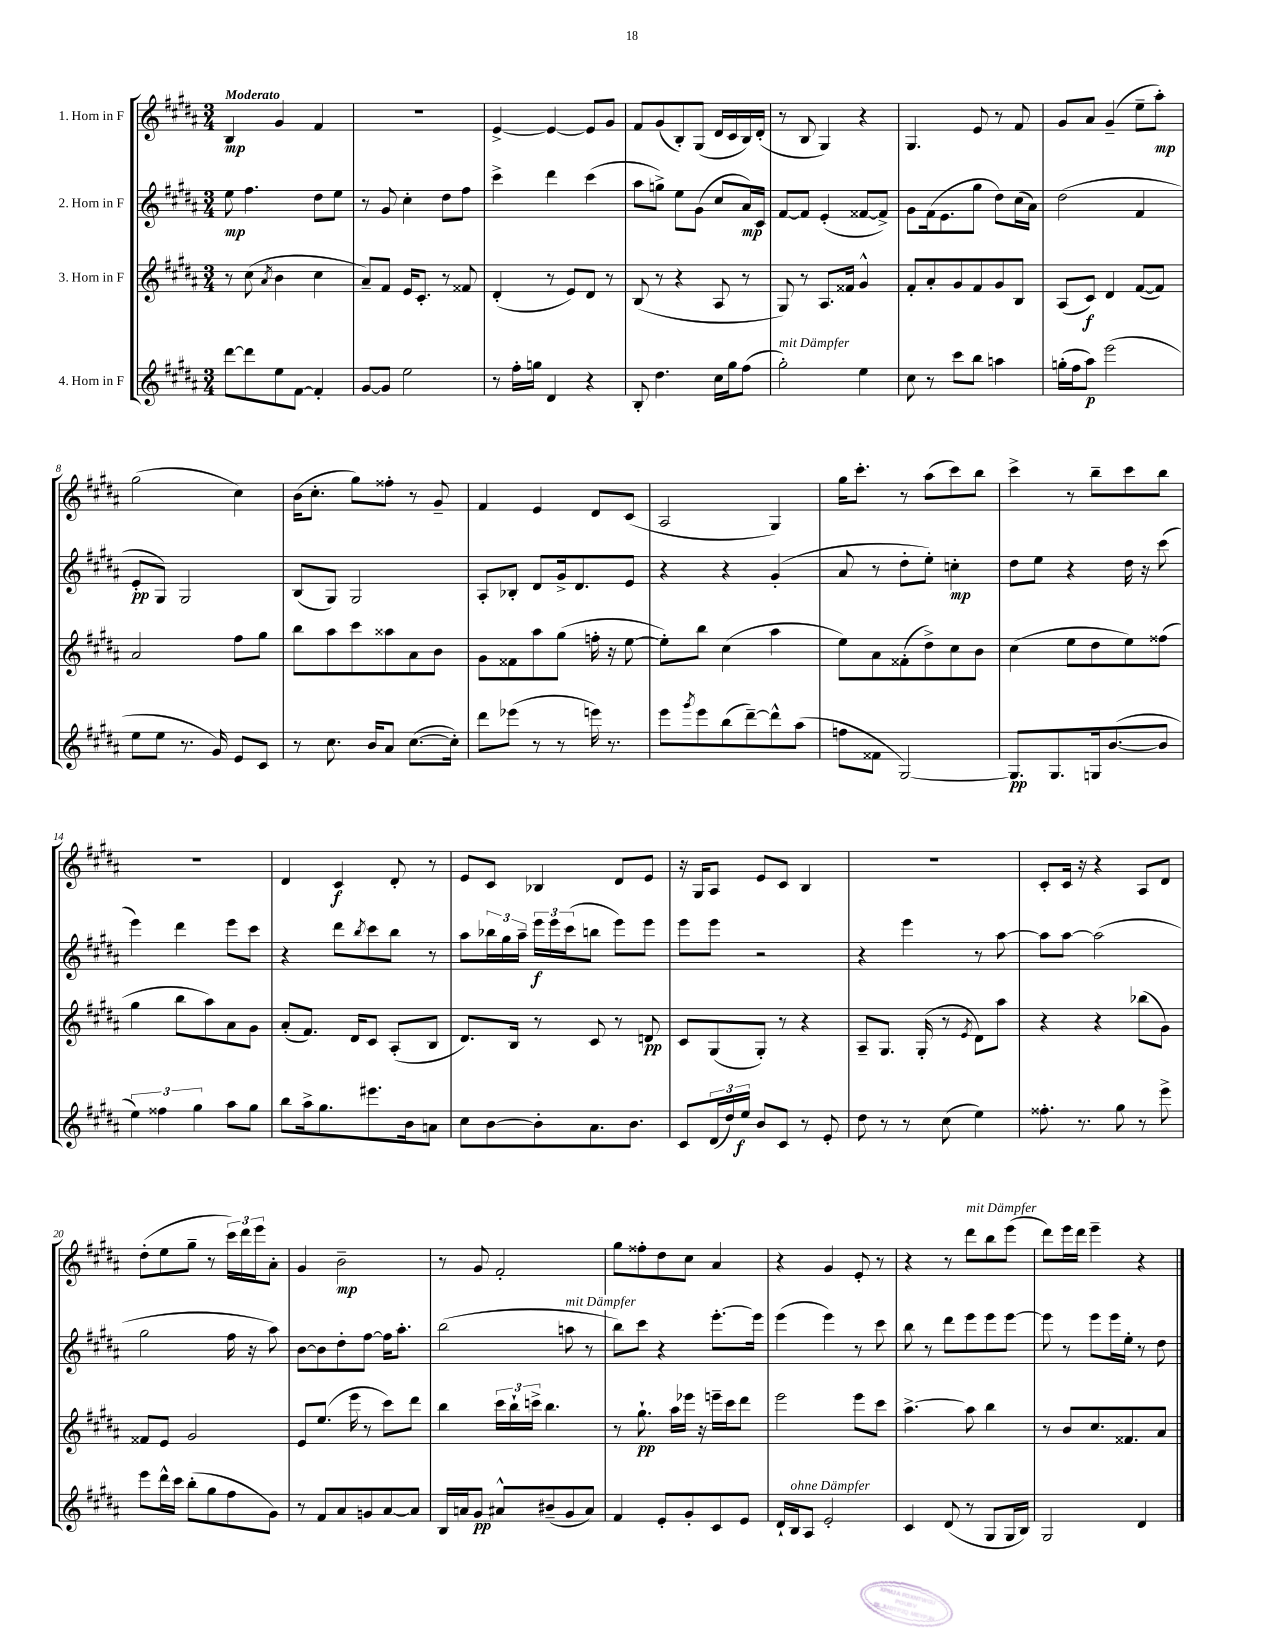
<<
\new StaffGroup <<
\new Staff = "s0" \with { instrumentName = "1. Horn in F" } {
    \clef treble \key b \major \numericTimeSignature \time 3/4 \tempo "Moderato"
    b4\mp gis'4 fis'4 |
    R2. |
    e'4~-> e'4~ e'8 gis'8 |
    fis'8 gis'8( b8-.) gis8( dis'16 cis'16 b16) dis'16-.( |
    r8 b8 gis4) r4 |
    gis4. e'8 r8 fis'8 |
    gis'8 ais'8 gis'4--( e''8-- ais''8-.\mp) |
    gis''2( cis''4) |
    b'16( cis''8.-. gis''8) fisis''8-. r8 gis'8-- |
    fis'4 e'4 dis'8 cis'8( |
    ais2 gis4) |
    gis''16 cis'''8.-. r8 ais''8( cis'''8) b''8 |
    cis'''4-> r8 b''8-- cis'''8 b''8 |
    R2. |
    dis'4 cis'4\f dis'8-. r8 |
    e'8 cis'8 bes4 dis'8 e'8 |
    r16 gis16 ais8 e'8 cis'8 b4 |
    R2. |
    cis'8-. cis'16 r16 r4 ais8 dis'8 |
    dis''8-.( e''8 gis''8-- r8 \tuplet 3/2 { cis'''16) dis'''16 e'''16 } ais'8-. |
    gis'4 b'2--\mp |
    r8 gis'8 fis'2-. |
    gis''8 fisis''8-. dis''8 cis''8 ais'4 |
    r4 gis'4 e'8-. r8 |
    r4 r8 dis'''8^\markup { \italic "mit Dämpfer" } b''8 e'''8( |
    dis'''8) e'''16 dis'''16 e'''4-- r4 \bar "|." |
}
\new Staff = "s1" \with { instrumentName = "2. Horn in F" } {
    \clef treble \key b \major \numericTimeSignature \time 3/4
    e''8\mp fis''4. dis''8 e''8 |
    r8 gis'8 cis''4-. dis''8 fis''8 |
    cis'''4-> dis'''4 cis'''4( |
    ais''8 g''8->) e''8 gis'8( cis''8 ais'16\mp) cis'16 |
    fis'8~ fis'8 e'4-.( fisis'8~ fisis'8->) |
    gis'8 fis'16( e'8. gis''8 dis''8) cis''16( ais'16) |
    dis''2( fis'4 |
    e'8-.\pp gis8) gis2 |
    b8( gis8) gis2 |
    ais8-. bes8-. dis'8 gis'16-> dis'8. e'8 |
    r4 r4 gis'4-.( |
    ais'8 r8 dis''8-. e''8-.) c''4-.\mp |
    dis''8 e''8 r4 dis''16 r16 cis'''8( |
    e'''4) dis'''4 e'''8 cis'''8 |
    r4 dis'''8 \acciaccatura { b''8 } cis'''8 b''8 r8 |
    ais''8 \tuplet 3/2 { bes''16 gis''16 ais''16-- } \tuplet 3/2 { e'''16\f e'''16 cis'''16( } b''8 e'''8) e'''8 |
    e'''8 e'''8 r2 |
    r4 e'''4 r8 ais''8~ |
    ais''8 ais''8~ ais''2( |
    gis''2 fis''16 r16 ais''8) |
    b'8~ b'8 dis''8-. fis''8~ fis''16 ais''8.-. |
    b''2( a''8^\markup { \italic "mit Dämpfer" } r8 |
    b''8) cis'''8 r4 e'''8.~-. e'''16 |
    e'''4( e'''4) r8 cis'''8 |
    b''8 r8 dis'''8 e'''8 e'''8 e'''8~ |
    e'''8 r8 e'''8 e'''16 e''16-. r8 dis''8 \bar "|." |
}
\new Staff = "s2" \with { instrumentName = "3. Horn in F" } {
    \clef treble \key b \major \numericTimeSignature \time 3/4
    r8 cis''8( \acciaccatura { ais'8 } b'4 cis''4 |
    ais'8--) fis'8 e'16 cis'8.-. r8 fisis'8 |
    dis'4-.( r8 e'8) dis'8 r8 |
    b8( r8 r4 ais8 r8 |
    gis8) r8 ais8. fisis'16 gis'4-^ |
    fis'8-. ais'8-. gis'8 fis'8 gis'8 b8 |
    ais8( cis'8\f) dis'4 fis'8~( fis'8) |
    ais'2 fis''8 gis''8 |
    b''8 ais''8 cis'''8 aisis''8 ais'8 b'8 |
    gis'8 fisis'8 ais''8 gis''8( f''16-. r16 e''8~ |
    e''8-.) b''8 cis''4( ais''4 |
    e''8) ais'8 fisis'8-.( dis''8->) cis''8 b'8 |
    cis''4( e''8 dis''8 e''8) fisis''8( |
    gis''4 b''8 ais''8) ais'8 gis'8 |
    ais'8-.( fis'8.) dis'16 cis'8 ais8-.( b8 |
    dis'8.) b16 r8 cis'8 r8 d'8\pp |
    cis'8 gis8( gis8-.) r8 r4 |
    ais8-- gis8. gis16-.( r8 \acciaccatura { e'8 } dis'8) ais''8 |
    r4 r4 bes''8( gis'8) |
    fisis'8 e'8 gis'2 |
    e'8 e''8.( e'''16 r8 cis'''8) dis'''8 |
    b''4 \tuplet 3/2 { cis'''16 b''16-! c'''16-> } b''4. |
    r8 gis''8.-!\pp ais''16 ees'''16 r16 e'''16-- cis'''16 dis'''8 |
    e'''2 e'''8 cis'''8 |
    ais''4.~-> ais''8 b''4 |
    r8 b'8 cis''8. fisis'8. ais'8 \bar "|." |
}
\new Staff = "s3" \with { instrumentName = "4. Horn in F" } {
    \clef treble \key b \major \numericTimeSignature \time 3/4
    dis'''8~ dis'''8 e''8 fis'8~ fis'4-. |
    gis'8~ gis'8 e''2 |
    r8 fis''16-. g''16 dis'4 r4 |
    b8-. dis''4. cis''16 gis''16 fis''8( |
    gis''2-.^\markup { \italic "mit Dämpfer" }) e''4 |
    cis''8 r8 cis'''8 b''8 a''4 |
    g''16-.( fis''16 ais''8\p) e'''2( |
    e''8 e''8 r8. gis'16) e'8 cis'8 |
    r8 cis''8. b'16 ais'8 cis''8.~( cis''16-.) |
    dis'''8 ees'''8( r8 r8 e'''16) r8. |
    e'''8 \acciaccatura { gis'''8 } e'''8 b''8( dis'''8~--) dis'''8-^ ais''8( |
    f''8 fisis'8 gis2~) |
    gis8.\pp gis8. g16 b'8.~( b'8 |
    \tuplet 3/2 { e''4) fisis''4 gis''4 } ais''8 gis''8 |
    b''8 ais''16-> gis''8. eis'''8. b'16 a'8 |
    cis''8 b'8~ b'8-. ais'8. b'8. |
    cis'8 \tuplet 3/2 { dis'16( dis''16) e''16\f } b'8 cis'8 r8 e'8-. |
    dis''8 r8 r8 cis''8( e''4) |
    fisis''8.-. r8. gis''8 r8 e'''8-> |
    e'''8 dis'''16-^ cis'''16 b''8-.( gis''8 fis''8 gis'8) |
    r8 fis'8 ais'8 g'8 ais'8~ ais'8 |
    b16 a'16 gis'8\pp ais'8-^ bis'8--( gis'8 ais'8) |
    fis'4 e'8-. gis'8-. cis'8 e'8 |
    dis'16-! b16^\markup { \italic "ohne Dämpfer" } ais8 e'2-. |
    cis'4 dis'8( r8 gis8 gis16 b16) |
    gis2 dis'4 \bar "|." |
}
>>
>>
